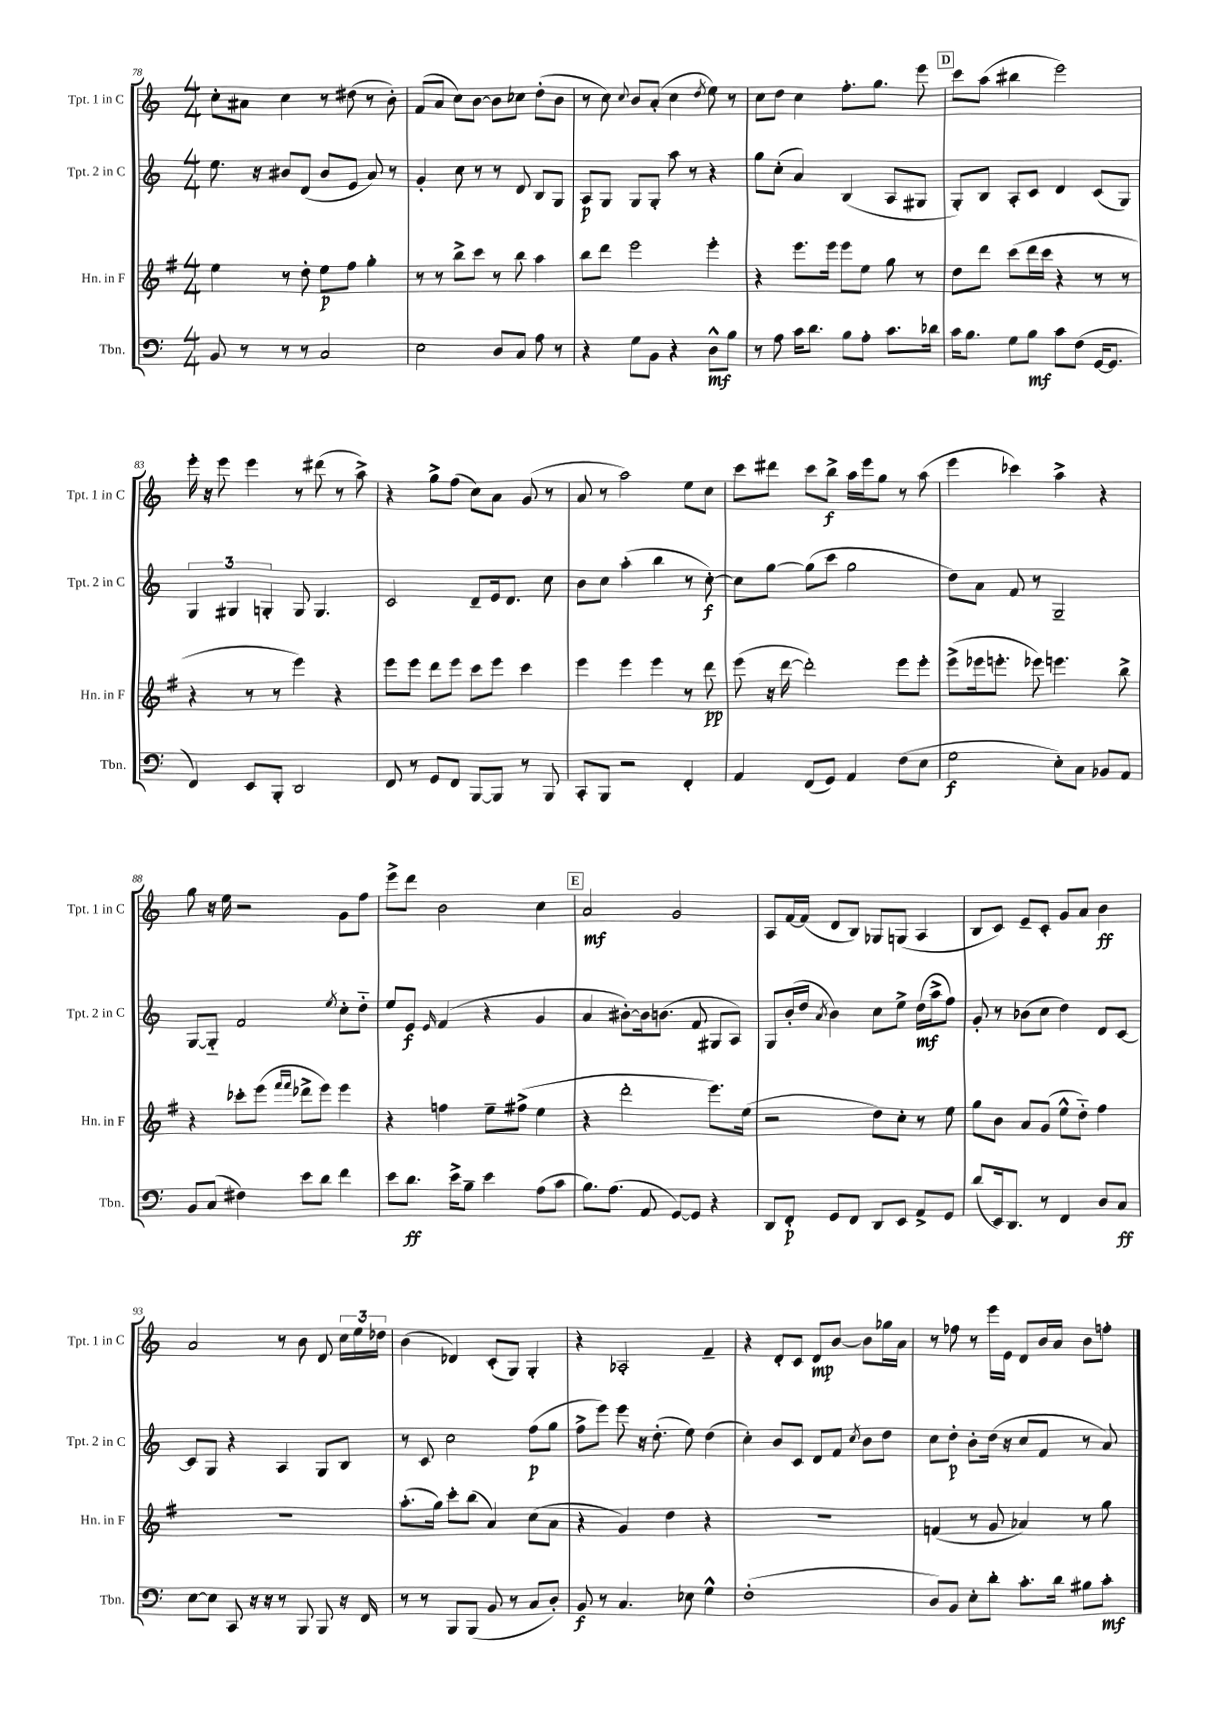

**kern	**kern	**kern	**kern
*staff4	*staff3	*staff2	*staff1
*clefF4	*clefG2	*clefG2	*clefG2
*k[]	*k[f#]	*k[]	*k[]
*M4/4	*M4/4	*M4/4	*M4/4
8BB	4ee	8.ee	8cc'
8r	.	.	8a#
.	.	16r	.
8r	8r	8b#	4cc
8r	8dd'	(8d	.
2C	8ee	8b#	8r
.	8ff#	8e	(8dd#
.	4gg'	8a)	8r
.	.	8r	8b')
=	=	=	=
2E	8r	4g'	(8f
.	8r	.	8a
.	8bb^	8cc	8cc)
.	8ccc	8r	[8b
8D	8r	8r	8b]
8C	8bb	8d	8cc-
8A	4aa	8B	(8dd'
8r	.	8G	8b
=	=	=	=
4r	8bb	8A	8r
.	8ddd	8G	8cc)
.	.	.	8qqcc
8G	2eee	8G	8b
8BB	.	8G'	(8a'
4r	.	8aa	4cc
.	.	8r	.
.	.	.	8qdd
8D^^	4eee'	4r	8ee)
8B	.	.	8r
=	=	=	=
8r	4r	8gg	8cc
8A	.	(8cc'	8dd
16c	8.eee	4a)	4cc
8.d	.	.	.
.	16eee	.	.
8B	8eee	(4B	8.ff'
8A'	8ee	.	.
.	.	.	8.gg
8.c	8gg	8A	.
.	8r	8G#	8eee
16d-	.	.	.
=	=	=	=
16c	8dd	8G')	8ccc
8.B	.	.	.
.	8ddd	8B	(8aa
8G	(8ccc	8A'	4bb#
8B	16ddd	8c	.
.	16ccc	.	.
8c	4r	4d	2eee)
(8F	.	.	.
[16GG	8r	(8c	.
8.GG]	.	.	.
.	8r	8G)	.
=	=	=	=
4FF)	4r	6G	16eee'
.	.	.	16r
.	.	.	8eee
.	.	6G#	.
8EE	8r	.	4eee
.	.	6G'	.
8BBB'	8r	.	.
2DD	4eee)	8G	8r
.	.	4.G	(8ddd#
.	4r	.	8r
.	.	.	8aa^)
=	=	=	=
8FF	8eee	2c	4r
8r	8eee	.	.
8GG	8ddd	.	8gg^
8FF	8eee	.	(8ff
[8BBB	8ccc	8d~	8cc)
8BBB]	8eee	16e	8a
.	.	8.d	.
8r	4ccc	.	(8g
8BBB	.	8cc	8r
=	=	=	=
8CC'	4eee	8b	8a
8BBB	.	8cc	8r
2r	4eee	(4aa'	2aa)
.	4eee	4bb	.
4FF'	8r	8r	8ee
.	8ddd	[8cc')	8cc
=	=	=	=
4AA	(8eee	8cc]	8ccc
.	16r	[8gg	8ddd#
.	[16ddd	.	.
(8FF	2ddd'])	(8gg]	8ccc
8GG)	.	8ccc	8bb^
4AA	.	2gg	16aa
.	.	.	16eee
.	.	.	8gg
(8F	8eee	.	8r
8E	8eee'	.	(8aa
=	=	=	=
2G	(8eee^	8dd)	4eee
.	16eee-	8a	.
.	8.eee'	.	.
.	.	8f	4ccc-)
.	8eee-)	8r	.
8E')	4.eee	2G~	4aa^
8C	.	.	.
8BB-	.	.	4r
8AA	8bb^	.	.
=	=	=	=
8BB	4r	[8G	8gg
(8C	.	8G'~]	16r
.	.	.	16ee
4F#)	8ccc-'	2f	2r
.	(8eee	.	.
.	16qqfff#	.	.
.	16qqfff#	.	.
8e	8ddd-^	.	.
8d	8eee)	.	.
.	.	8qee	.
4f	4eee	8cc'	8g
.	.	8dd'~	8ff
=	=	=	=
8e	4r	8ee	8eee^
8.d	.	8e	8ddd
.	.	16qqe	.
.	4ff	(4f	2b
16e^	.	.	.
8B~	.	.	.
4e	8ee~	4r	.
.	(8ff#^	.	.
(8A	4ee	4g	4cc
8c	.	.	.
=	=	=	=
8.B)	4r	4a	2a
(8.A	.	.	.
.	2ddd'	[8b#')	.
8AA	.	16b#]	.
.	.	(8.b	.
[8GG)	.	.	2g
8GG]	.	8f	.
4r	8.eee)	8G#	.
.	.	8A)	.
.	(16ee	.	.
=	=	=	=
8DD	2r	8G	8A
8FF'	.	(16b'	[16f
.	.	16dd	(16f]
.	.	8qa	.
8GG	.	4b)	8d
8FF	.	.	8B)
8DD	8dd)	8cc	8G-
8EE	8cc'	8ee^	(8G
8AA^	8r	(16dd	4A
.	.	16aa^	.
8GG	8ee	8ff)	.
=	=	=	=
(8d	8gg	8g'	8B
16EE)	8b	8r	8c)
8.DD	.	.	.
.	8a	(8b-	8e~
8r	(8g	8cc	8c'
4FF	8ee^^	4dd)	8g
.	8dd'~)	.	8a
8D	4ff#	8d	4b
8C	.	[8c	.
=	=	=	=
[8E	1r	8c]	2a
8E]	.	8G	.
8CC	.	4r	.
16r	.	.	.
16r	.	.	.
8r	.	4A	8r
8BBB	.	.	8b
8BBB	.	8G	8d
16r	.	8B	24cc
.	.	.	24ee
16FF	.	.	.
.	.	.	24dd-
=	=	=	=
8r	(8.aa'	8r	(4b
8r	.	8c	.
.	16gg)	.	.
8BBB	8ccc'	2cc	4d-)
(8BBB	(8bb	.	.
8BB	4a)	.	(8c'
8r	.	.	8G)
8C	(8cc	(8ff	4G'
8D')	8a	8gg	.
=	=	=	=
8BB	4r	8ff^	4r
8r	.	8eee)	.
4.C	4g)	8eee	2A-'
.	.	16r	.
.	.	(8.dd'	.
.	4dd	.	.
8E-	.	8ee)	.
4G^^	4r	(4dd	4f~
=	=	=	=
(1F'	1r	4cc')	4r
.	.	8b	8d'
.	.	8c	8c
.	.	8d	8d
.	.	8f	[8b
.	.	8qcc	.
.	.	8b	8b]
.	.	8dd	16gg-
.	.	.	16a
=	=	=	=
8D)	(4f	8cc	8r
8BB	.	8dd'	8ff-
8E'	8r	8b'	8r
8d'	8g	(16dd	16eee
.	.	16r	16e
8.c'	4a-)	8cc	8d
.	.	8f	16b
16d	.	.	16a
8B#	8r	8r	8b
8c'	8gg	8a)	8ff'
==	==	==	==
*-	*-	*-	*-
